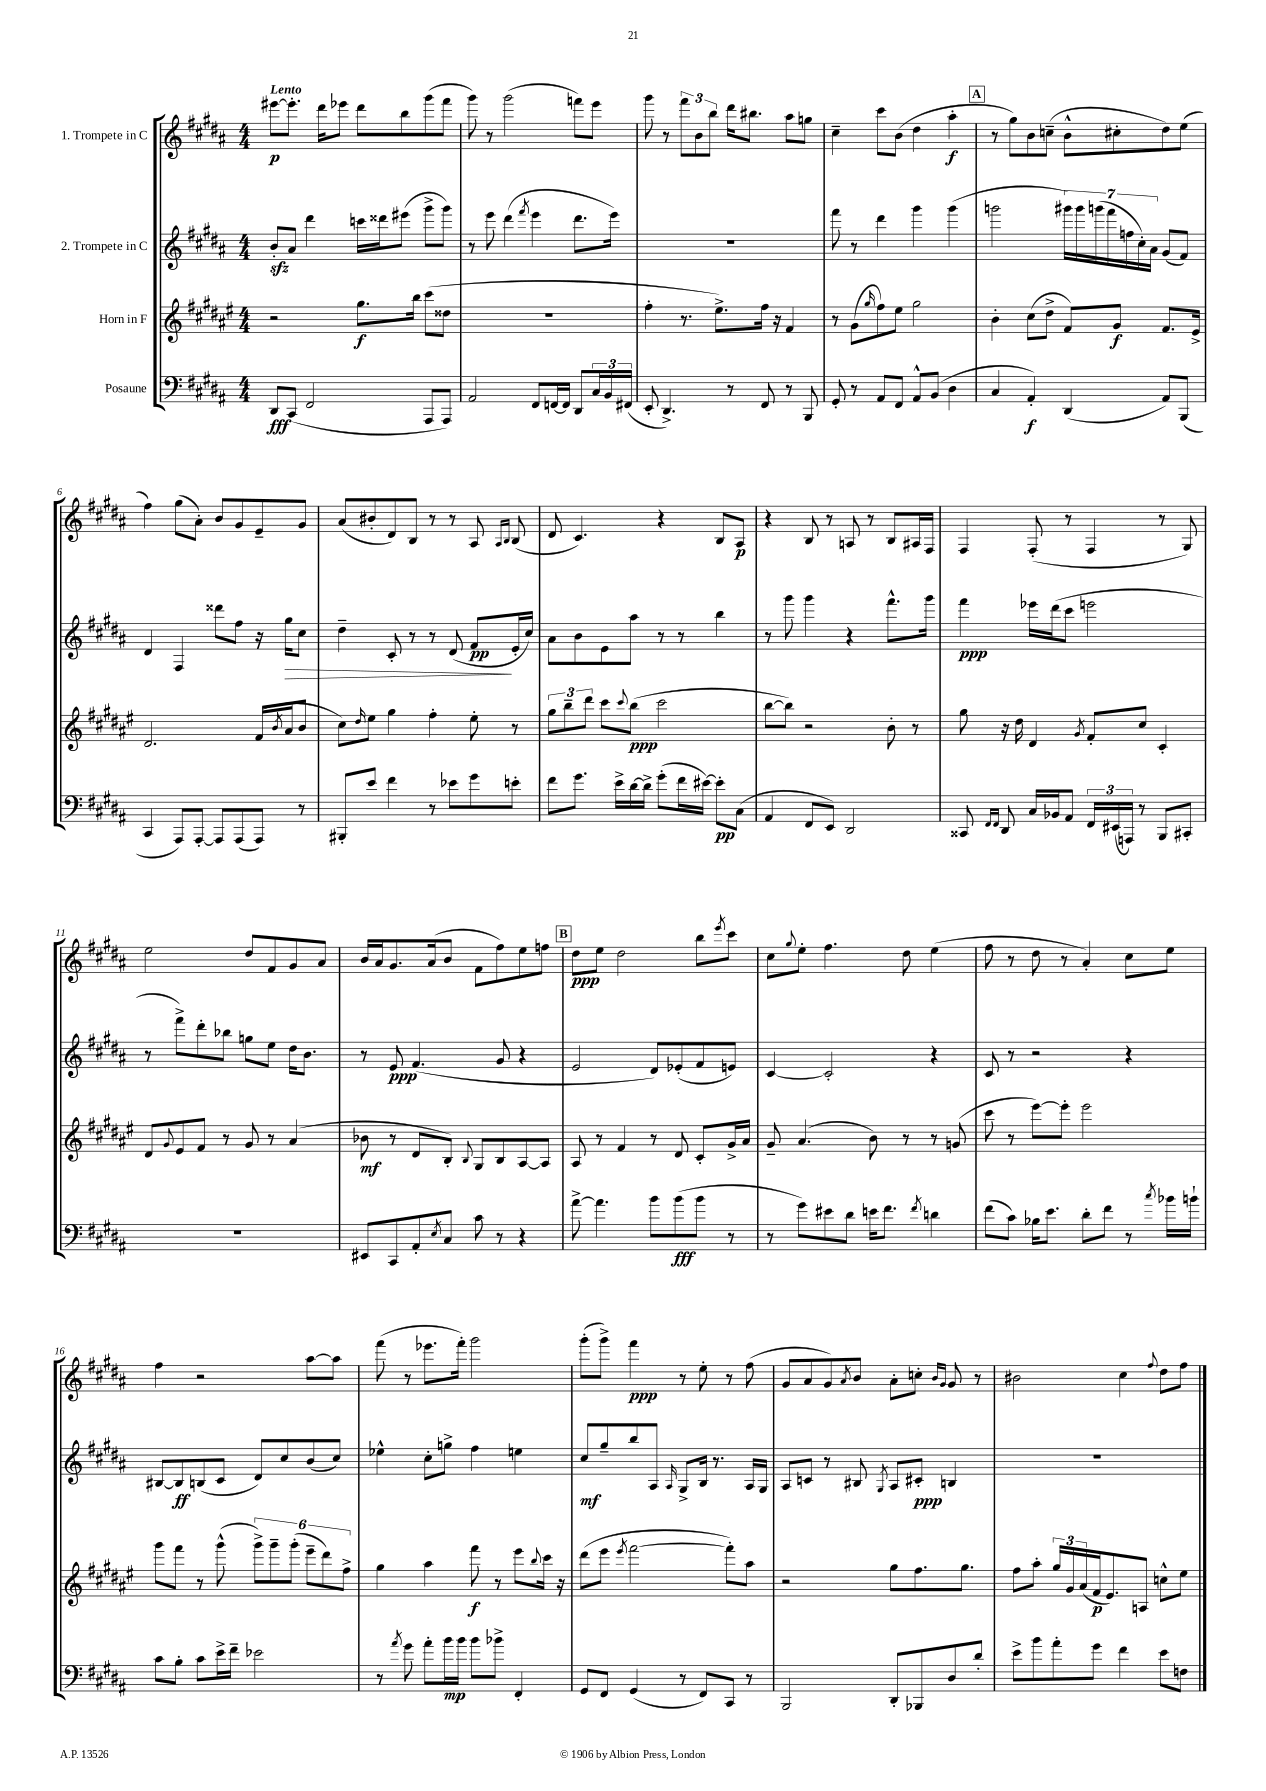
<<
\new StaffGroup <<
\new Staff = "s0" \with { instrumentName = "1. Trompete in C" } {
    \clef treble \key b \major \numericTimeSignature \time 4/4 \tempo "Lento"
    eis'''8~\p eis'''8.-. dis'''16 ees'''8 dis'''8 b''8 gis'''8( fis'''8 |
    gis'''8) r8 gis'''2( f'''8) e'''8 |
    gis'''8 r8 \tuplet 3/2 { fis'''8 b'8 b''8 } dis'''16 bis''8. ais''8 g''8 |
    cis''4-- cis'''8 b'8( dis''4 ais''4-.\f |
    \mark \markup { \box "A" } r8 gis''8) b'8 c''8--( b'8-^ cis''8-. dis''8) e''8( |
    fis''4) gis''8( ais'8-.) b'8 gis'8 e'8-- gis'8 |
    ais'8( bis'8-. dis'8) b8 r8 r8 ais8 \grace { ais16 b16 } b8( |
    dis'8 cis'4.) r4 b8 ais8\p |
    r4 b8 r8 a8 r8 b8 ais16 fis16 |
    fis4 fis8-.( r8 fis4 r8 gis8) |
    e''2 dis''8 fis'8 gis'8 ais'8 |
    b'16 ais'16 gis'8. ais'16( b'8 fis'8 fis''8) e''8 f''8 |
    \mark \markup { \box "B" } dis''8\ppp e''8 dis''2 b''8 \acciaccatura { e'''8 } cis'''8 |
    cis''8 \appoggiatura { gis''8 } e''8-. fis''4. dis''8 e''4( |
    fis''8 r8 dis''8 r8 ais'4-.) cis''8 e''8 |
    fis''4 r2 ais''8~ ais''8 |
    fis'''8( r8 ees'''8. fis'''16-.) gis'''2 |
    gis'''8-.( gis'''8->) fis'''4\ppp r8 e''8-. r8 fis''8( |
    gis'8 ais'8 gis'8) \acciaccatura { ais'8 } b'8 ais'8-. c''8-. \grace { b'16 gis'16 } gis'8 r8 |
    bis'2 cis''4 \appoggiatura { fis''8 } dis''8 fis''8 \bar "|." |
}
\new Staff = "s1" \with { instrumentName = "2. Trompete in C" } {
    \clef treble \key b \major \numericTimeSignature \time 4/4
    b'8-.\sfz ais'8 dis'''4 c'''16 disis'''16 eis'''8( gis'''8-> gis'''8) |
    r8 e'''8 dis'''4( \acciaccatura { fis'''8 } e'''4 dis'''8. e'''16) |
    R1 |
    fis'''8 r8 dis'''4 gis'''4 gis'''4( |
    \mark \markup { \box "A" } g'''2 \tuplet 7/4 { gis'''16) gis'''16 g'''16( fis'''16 f''16 cis''16-.) ais'16 } gis'8( fis'8) |
    dis'4 fis4 disis'''8 fis''8 r16 gis''16\> cis''8 |
    dis''4-- cis'8-. r8 r8 dis'8( fis'8\pp\! e'16-. cis''16) |
    ais'8 b'8 e'8 ais''8 r8 r8 b''4 |
    r8 gis'''8 gis'''4 r4 fis'''8.-^ gis'''16 |
    fis'''4\ppp ees'''16 dis'''16( cis'''8 e'''2 |
    r8 fis'''8->) dis'''8-. bes''8 g''8 e''8 dis''16 b'8. |
    r8 e'8\ppp fis'4.( gis'8 r4 |
    \mark \markup { \box "B" } e'2 dis'8) ees'8-.( fis'8 e'8) |
    cis'4~ cis'2-. r4 |
    cis'8 r8 r2 r4 |
    bis8~ bis8\ff b8( cis'8 dis'8) cis''8 b'8( cis''8) |
    ees''4-^ cis''8-. g''8-> fis''4 e''4 |
    cis''8\mf gis''8-- b''8 ais8 \grace { ais16 } gis8-> b16 r8. ais16 gis16 |
    ais8 c'8 r8 bis8 \acciaccatura { gis8 } ais8 cis'8-.\ppp b4 |
    R1 \bar "|." |
}
\new Staff = "s2" \with { instrumentName = "Horn in F" } {
    \clef treble \key fis \major \numericTimeSignature \time 4/4
    r2 gis''8.\f b''16 cis'''8( disis''8 |
    R1 |
    fis''4-. r8. eis''8.->) fis''16 r16 fis'4 |
    r8 gis'8( \grace { gis''16 } fis''8) eis''8 gis''2 |
    \mark \markup { \box "A" } b'4-. cis''8( dis''8-> fis'8) gis'8\f fis'8. eis'16-> |
    dis'2. fis'16( \acciaccatura { b'8 } ais'16 b'8 |
    cis''8) \grace { dis''16 } eis''8 gis''4 fis''4-. eis''8-. r8 |
    \tuplet 3/2 { gis''8 b''8-- dis'''8 } cis'''8 \appoggiatura { cis'''8 } b''8\ppp( cis'''2 |
    b''8~ b''8) r2 b'8-. r8 |
    gis''8 r16 dis''16 dis'4 \acciaccatura { gis'8 } fis'8-. cis''8 cis'4-. |
    dis'8 \appoggiatura { gis'8 } eis'8 fis'8 r8 gis'8 r8 ais'4( |
    bes'8\mf r8 dis'8 b8-.) \appoggiatura { b8 } gis8 b8 ais8~ ais8 |
    \mark \markup { \box "B" } ais8 r8 fis'4 r8 dis'8 cis'8-. gis'16-> ais'16 |
    gis'8-- ais'4.( b'8) r8 r8 g'8( |
    cis'''8 r8 eis'''8~) eis'''8-. eis'''2 |
    gis'''8 fis'''8 r8 gis'''8-^( \tuplet 6/4 { gis'''8->) gis'''8-- gis'''8-.( eis'''8-- dis'''8) fis''8-> } |
    gis''4 ais''4 fis'''8\f r8 eis'''8 \appoggiatura { b''8 } cis'''16 r16 |
    dis'''8( eis'''8 \acciaccatura { eis'''8 } fis'''2~ fis'''8-.) ais''8 |
    r2 gis''8 fis''8. gis''8. |
    fis''8 ais''8-. \tuplet 3/2 { gis''16 gis'16 ais'16( } fis'16\p eis'8.) a8 c''8-^ eis''8 \bar "|." |
}
\new Staff = "s3" \with { instrumentName = "Posaune" } {
    \clef bass \key b \major \numericTimeSignature \time 4/4
    dis,8\fff cis,8( fis,2 ais,,8 ais,,8) |
    ais,2 fis,8 f,16~ f,16 dis,8 \tuplet 3/2 { cis16 b,16 fis,16( } |
    e,8-. dis,4.->) r8 fis,8 r8 b,,8 |
    gis,8-. r8 ais,8 fis,8 ais,8-^ b,8( dis4 |
    \mark \markup { \box "A" } cis4 ais,4-.\f) dis,4( ais,8) b,,8( |
    cis,4 ais,,8) ais,,8~-. ais,,8 ais,,8( ais,,8) r8 |
    bis,,8-. e'8 fis'4 r8 ees'8 gis'8 e'8-. |
    fis'8 gis'8. e'16-> dis'16~ dis'16-> gis'8-.( fis'16 eis'16~) eis'8-.\pp cis8( |
    ais,4 fis,8 e,8) dis,2 |
    cisis,8 \grace { fis,16 fis,16 } dis,8 cis16 bes,16 ais,8 \tuplet 3/2 { fis,16 eis,16( a,,16) } r8 b,,8 cis,8-. |
    R1 |
    eis,8 cis,8 ais,8-. \acciaccatura { e8 } cis8 cis'8 r8 r4 |
    \mark \markup { \box "B" } ais'8~-> ais'4. b'8 b'8\fff( b'8 r8 |
    r8 gis'8) eis'8 dis'8 e'16 fis'8. \acciaccatura { fis'8 } d'4 |
    fis'8( cis'8) bes16 e'8. dis'8-. fis'8 r8 \acciaccatura { cis''8 } bes'16 b'16-! |
    cis'8 b8-. cis'8 e'16-> fis'16-- ees'2 |
    r8 \acciaccatura { ais'8 } gis'8 ais'8-. b'16\mp b'16 b'8 bes'8-> fis,4-. |
    gis,8 fis,8 gis,4( r8 fis,8) cis,8 r8 |
    b,,2 dis,8-. bes,,8 dis8 dis'8-. |
    e'8-> b'8 ais'8-. gis'8 fis'4 e'8 f8 \bar "|." |
}
>>
>>
